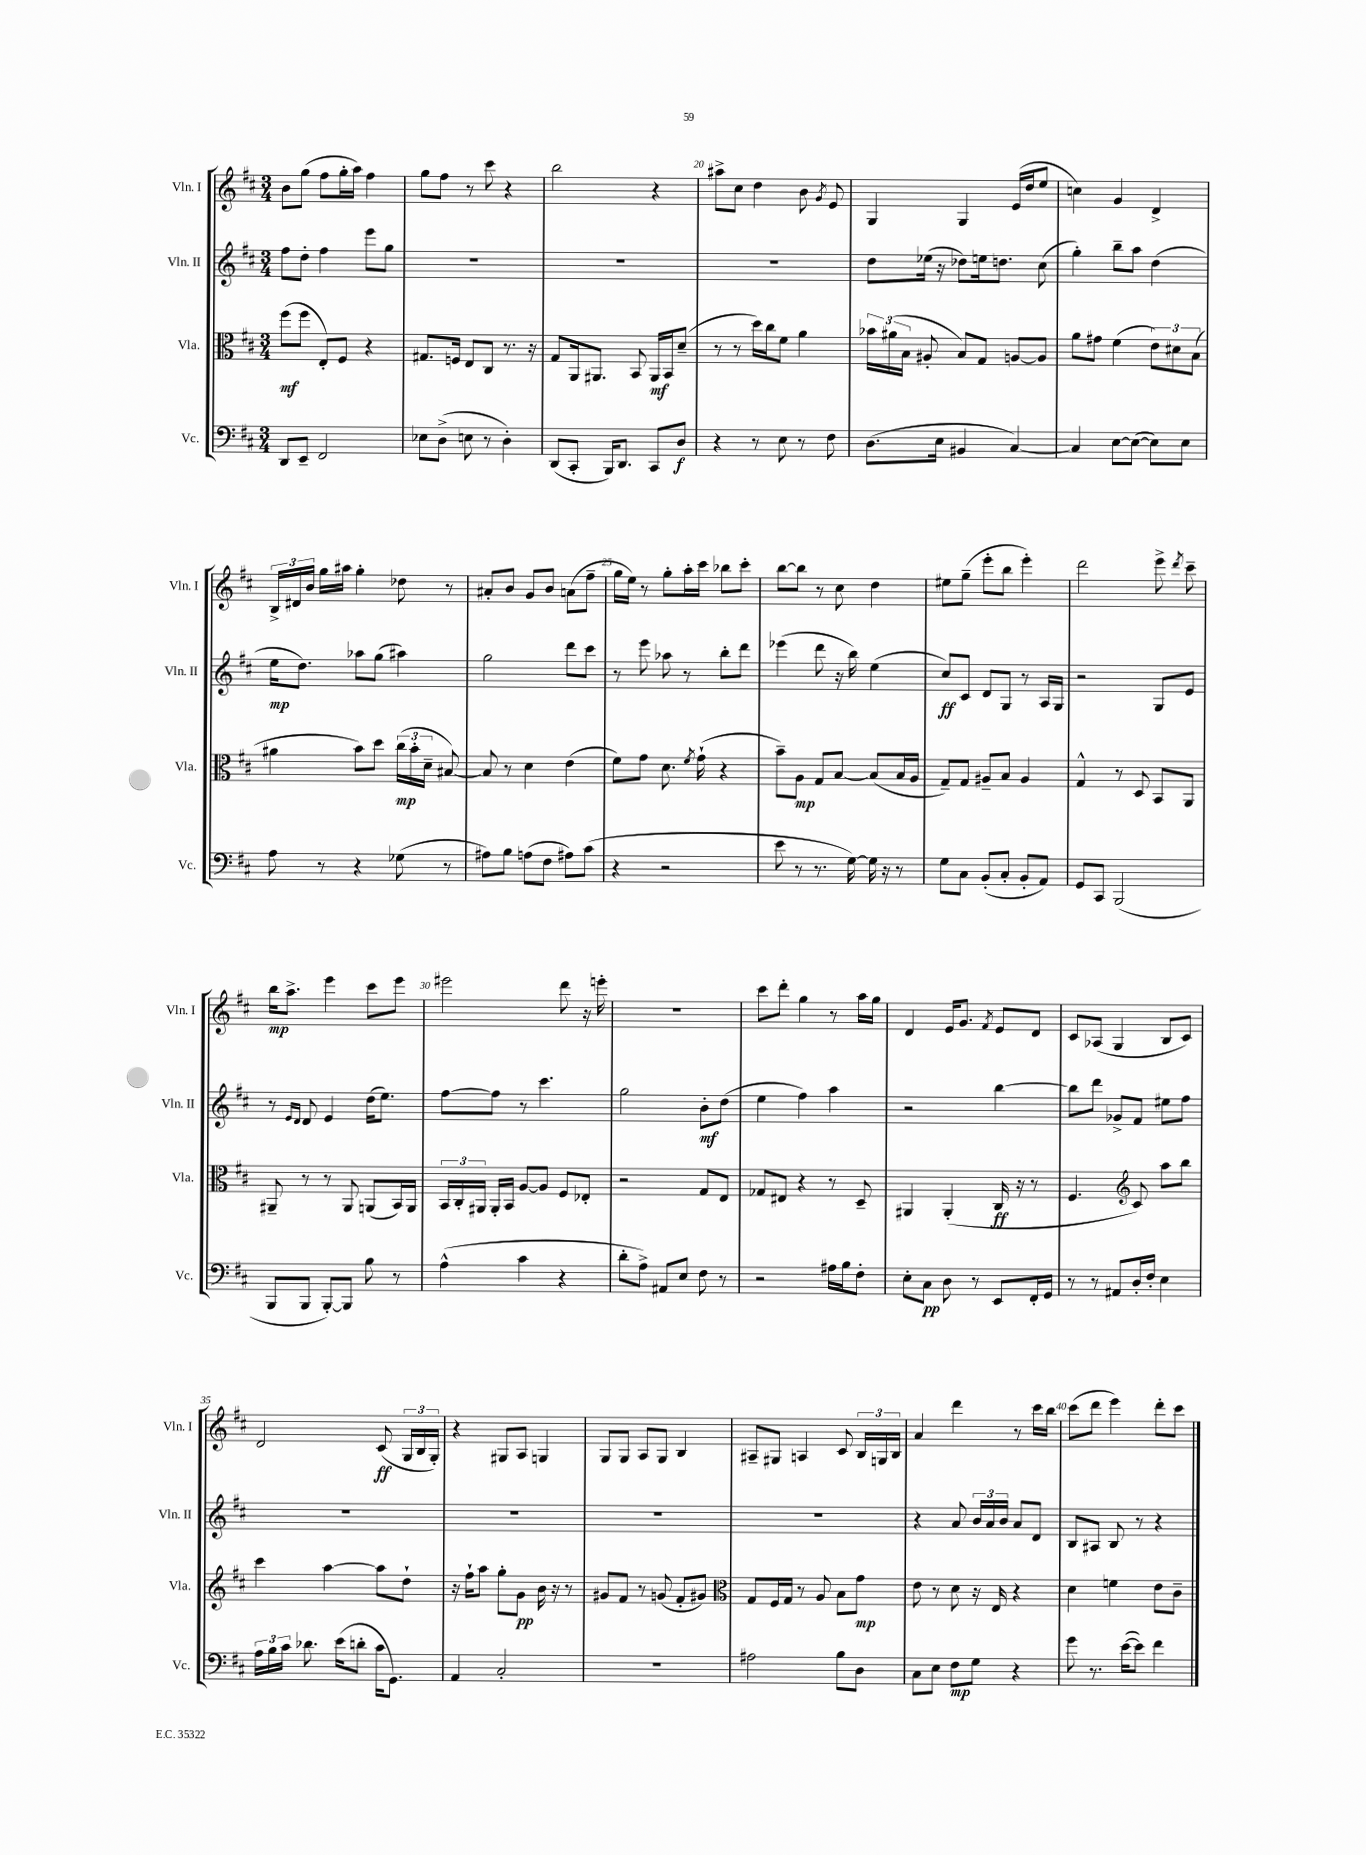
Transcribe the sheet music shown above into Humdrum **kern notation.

**kern	**dynam	**kern	**dynam	**kern	**dynam	**kern	**dynam
*part4	*part4	*part3	*part3	*part2	*part2	*part1	*part1
*staff4	*staff4	*staff3	*staff3	*staff2	*staff2	*staff1	*staff1
*I"Vc.	*	*I"Vla.	*	*I"Vln. II	*	*I"Vln. I	*
*I'Vc.	*	*I'Vla.	*	*I'Vln. II	*	*I'Vln. I	*
*clefF4	*	*clefC3	*	*clefG2	*	*clefG2	*
*k[f#c#]	*	*k[f#c#]	*	*k[f#c#]	*	*k[f#c#]	*
*M3/4	*	*M3/4	*	*M3/4	*	*M3/4	*
=17	=17	=17	=17	=17	=17	=17	=17
8DD/L	.	(8ff#\L	mf	8ff#\L	.	8b\L	.
8EE~/J	.	8ff#\J	.	8dd'\J	.	(8gg\J	.
2FF#/	.	8E'/L)	.	4ff#\	.	8ff#\L	.
.	.	8F#/J	.	.	.	16gg'\L	.
.	.	.	.	.	.	16aa\JJ)	.
.	.	4r	.	8eee\L	.	4ff#\	.
.	.	.	.	8gg\J	.	.	.
=18	=18	=18	=18	=18	=18	=18	=18
8E-X\L	.	8.G#X/L	.	2.r	.	8gg\L	.
(8D^\J	.	.	.	.	.	8ff#\J	.
.	.	16Fn/Jk	.	.	.	.	.
8En\	.	8E/L	.	.	.	8r	.
8r	.	8C#/J	.	.	.	8ccc#\	.
4D'\)	.	8.r	.	.	.	4r	.
.	.	16r	.	.	.	.	.
=19	=19	=19	=19	=19	=19	=19	=19
(8DD/L	.	8G/L	.	2.r	.	2bb\	.
8CC#'/J	.	16AA/k	.	.	.	.	.
.	.	8.AA#X/J	.	.	.	.	.
16BBB/KL)	.	.	.	.	.	.	.
8.DD/J	.	.	.	.	.	.	.
.	.	8BB/	.	.	.	.	.
8CC#/L	.	16AA#/LL	mf	.	.	4r	.
.	.	16BB/J	.	.	.	.	.
8D/J	f	(8d~/J	.	.	.	.	.
=20	=20	=20	=20	=20	=20	=20	=20
4r	.	8r	.	2.r	.	8aa#X^\L	.
.	.	8r	.	.	.	8cc#\J	.
8r	.	16dd\LL)	.	.	.	4dd\	.
.	.	16cc#\J	.	.	.	.	.
8E\	.	8f#\J	.	.	.	.	.
8r	.	4a\	.	.	.	8b\	.
.	.	.	.	.	.	8qg/	.
8F#\	.	.	.	.	.	8e/	.
=21	=21	=21	=21	=21	=21	=21	=21
(8.D\L	.	24b-X\LL	.	8dd\L	.	4G/	.
.	.	(24a#X\	.	.	.	.	.
.	.	24B\JJ	.	.	.	.	.
.	.	8A#X'/	.	(16ee-X\Jk	.	.	.
16E\Jk	.	.	.	16r	.	.	.
4BB#X/	.	8B/L)	.	8dd-X\L)	.	4G/	.
.	.	8G/J	.	16een\k	.	.	.
.	.	.	.	8.ddn\J	.	.	.
[4C#/)	.	[8An/L	.	.	.	(16e/LL	.
.	.	.	.	.	.	16dd/J	.
.	.	8A/J]	.	(8cc#\	.	8ee/J	.
=22	=22	=22	=22	=22	=22	=22	=22
4C#/]	.	8a\L	.	4gg'\)	.	4ccn\)	.
.	.	8g#X\J	.	.	.	.	.
[8E\L	.	(4f#\	.	8bb~\L	.	4g/	.
(8E\J_	.	.	.	8aa\J	.	.	.
8E\L])	.	12e\L)	.	(4dd\	.	4d^/	.
.	.	12d#X\	.	.	.	.	.
8E\J	.	.	.	.	.	.	.
.	.	(12B\J	.	.	.	.	.
!!LO:LB:g=z
=23	=23	=23	=23	=23	=23	=23	=23
8A\	.	4a#X\	.	16ee\KL	mp	24B^/LL	.
.	.	.	.	.	.	24d#X/	.
.	.	.	.	8.dd\J)	.	.	.
.	.	.	.	.	.	24b/JJ	.
8r	.	.	.	.	.	16gg\LL	.
.	.	.	.	.	.	16aa#X\JJ	.
4r	.	8b\L)	.	8aa-X\L	.	4gg'\	.
.	.	8dd\J	.	(8gg\J	.	.	.
(8G-X\	.	(24cc#\LL	mp	4aa#X\)	.	8dd-X\	.
.	.	24b'\	.	.	.	.	.
.	.	24d~\JJ	.	.	.	.	.
8r	.	[8B#X/)	.	.	.	8r	.
=24	=24	=24	=24	=24	=24	=24	=24
8A#X\L)	.	8B#/]	.	2gg\	.	8a#X'/L	.
8B\J	.	8r	.	.	.	8b/J	.
(8An\L	.	4d\	.	.	.	8g/L	.
8F#\J	.	.	.	.	.	8b/J	.
8A#X\L)	.	(4e\	.	8ddd\L	.	(8an\L	.
(8c#\J	.	.	.	8ccc#\J	.	8ff#~\J	.
=25	=25	=25	=25	=25	=25	=25	=25
4r	.	8f#\L)	.	8r	.	16gg\LL	.
.	.	.	.	.	.	16ee\JJ)	.
.	.	8g\J	.	8eee\	.	8r	.
2r	.	8.d\	.	8aa-X\	.	8gg'\L	.
.	.	.	.	8r	.	16aa'\L	.
.	.	8qf#/	.	.	.	.	.
.	.	(16g`\	.	.	.	16ccc#\JJ	.
.	.	4r	.	8bb'\L	.	8bb-X\L	.
.	.	.	.	8ddd\J	.	8ccc#'\J	.
=26	=26	=26	=26	=26	=26	=26	=26
8e\	.	8b~\L)	.	(4eee-X\	.	[8bb\L	.
8r	.	8A\J	mp	.	.	8bb\J]	.
8.r	.	8G/L	.	8ddd\	.	8r	.
.	.	[8B/J	.	16r	.	8cc#\	.
[16G\)	.	.	.	16bb\)	.	.	.
16G\]	.	(8B/L]	.	(4ee\	.	4dd\	.
16r	.	.	.	.	.	.	.
8r	.	16B/L	.	.	.	.	.
.	.	16A/JJ	.	.	.	.	.
=27	=27	=27	=27	=27	=27	=27	=27
8G\L	.	8G~/L)	.	8cc#/L)	ff	8ee#X\L	.
8C#\J	.	8G/J	.	8c#/J	.	(8gg~\J	.
(8BB'/L	.	8A#X~/L	.	8d/L	.	8eee'\L	.
8C#'/J	.	8B/J	.	8G/J	.	8bb\J	.
8BB'/L	.	4A#/	.	8r	.	4eee'\)	.
8AA/J)	.	.	.	16A/LL	.	.	.
.	.	.	.	16G/JJ	.	.	.
=28	=28	=28	=28	=28	=28	=28	=28
8GG/L	.	4G^^/	.	2r	.	2ddd\	.
8CC#/J	.	.	.	.	.	.	.
(2BBB/	.	8r	.	.	.	.	.
.	.	8D/	.	.	.	.	.
.	.	8BB/L	.	8G/L	.	8eee^\	.
.	.	.	.	.	.	8qddd/	.
.	.	8AA/J	.	8e/J	.	8ccc#~\	.
!!LO:LB:g=z
=29	=29	=29	=29	=29	=29	=29	=29
8BBB/L	.	8AA#X~/	.	8r	.	16bb\KL	mp
.	.	.	.	.	.	8.aa^\J	.
.	.	.	.	16qqe/LL	.	.	.
.	.	.	.	16qqd/JJ	.	.	.
8BBB/J	.	8r	.	8d/	.	.	.
[8BBB'/L)	.	8r	.	4e/	.	4eee\	.
8BBB/J]	.	8AA#/	.	.	.	.	.
8B\	.	(8AAn/L	.	(16dd\KL	.	8ccc#\L	.
.	.	.	.	8.ee\J)	.	.	.
8r	.	16BB/L)	.	.	.	8eee\J	.
.	.	16AA/JJ	.	.	.	.	.
=30	=30	=30	=30	=30	=30	=30	=30
(4A^^\	.	24BB/LL	.	[8ff#\L	.	2eee#X\	.
.	.	24C#'/	.	.	.	.	.
.	.	24AA#X/JJ	.	.	.	.	.
.	.	16AA#'/LL	.	8ff#\J]	.	.	.
.	.	16BB/JJ	.	.	.	.	.
4c#\	.	[8A/L	.	8r	.	.	.
.	.	8A/J]	.	4.ccc#\	.	.	.
4r	.	8F#/L	.	.	.	8ddd\	.
.	.	8E-X'/J	.	.	.	16r	.
.	.	.	.	.	.	16eeen'\	.
=31	=31	=31	=31	=31	=31	=31	=31
8d'\L	.	2r	.	2gg\	.	2.r	.
8A^\J)	.	.	.	.	.	.	.
8AA#X/L	.	.	.	.	.	.	.
8E/J	.	.	.	.	.	.	.
8F#\	.	8G/L	.	8b'\L	mf	.	.
8r	.	8E/J	.	(8dd\J	.	.	.
=32	=32	=32	=32	=32	=32	=32	=32
2r	.	8G-X/L	.	4ee\	.	8ccc#\L	.
.	.	8E#X/J	.	.	.	8ddd'\J	.
.	.	4r	.	4ff#\)	.	4gg\	.
16A#X\LL	.	8r	.	4aa\	.	8r	.
16B\J	.	.	.	.	.	.	.
8F#'\J	.	8D~/	.	.	.	16aa\LL	.
.	.	.	.	.	.	16gg\JJ	.
=33	=33	=33	=33	=33	=33	=33	=33
8E'\L	.	4AA#X/	.	2r	.	4d/	.
8C#\J	pp	.	.	.	.	.	.
8D\	.	(4AA#'/	.	.	.	16e/KL	.
.	.	.	.	.	.	8.g/J	.
8r	.	.	.	.	.	.	.
.	.	.	.	.	.	8qf#/	.
8EE/L	.	16C#/	ff	[4bb\	.	8e/L	.
.	.	16r	.	.	.	.	.
16FF#'/L	.	8r	.	.	.	8d/J	.
16GG/JJ	.	.	.	.	.	.	.
=34	=34	=34	=34	=34	=34	=34	=34
8r	.	4.F#/	.	8bb\L]	.	8c#/L	.
8r	.	.	.	8ddd\J	.	(8A-X/J	.
8AA#X/L	.	.	.	8g-X^/L	.	4G/	.
*	*	*clefG2	*	*	*	*	*
16D'/L	.	8c#/)	.	8f#/J	.	.	.
16F#'/JJ	.	.	.	.	.	.	.
4E\	.	8aa\L	.	8ee#X\L	.	8B/L	.
.	.	8bb\J	.	8ff#\J	.	8c#/J)	.
!!LO:LB:g=z
=35	=35	=35	=35	=35	=35	=35	=35
24A\LL	.	4ccc#\	.	2.r	.	2d/	.
24B\	.	.	.	.	.	.	.
24c#\JJ	.	.	.	.	.	.	.
8.d-X\	.	.	.	.	.	.	.
.	.	[4aa\	.	.	.	.	.
(16e\KL	.	.	.	.	.	.	.
8dn'\J	.	.	.	.	.	.	.
16c#\KL	.	8aa\L]	.	.	.	(8c#/	ff
8.GG\J)	.	.	.	.	.	.	.
.	.	8dd`\J	.	.	.	24G/LL	.
.	.	.	.	.	.	24B/	.
.	.	.	.	.	.	24G'/JJ)	.
=36	=36	=36	=36	=36	=36	=36	=36
4AA/	.	16r	.	2.r	.	4r	.
.	.	16ff#`\KL	.	.	.	.	.
.	.	8aa\J	.	.	.	.	.
2C#'/	.	8gg'\L	.	.	.	8G#X/L	.
.	.	8g\J	pp	.	.	8A/J	.
.	.	16b\	.	.	.	4Gn/	.
.	.	16r	.	.	.	.	.
.	.	8r	.	.	.	.	.
=37	=37	=37	=37	=37	=37	=37	=37
2.r	.	8g#X/L	.	2.r	.	8G/L	.
.	.	8f#/J	.	.	.	8G/J	.
.	.	8r	.	.	.	8A/L	.
.	.	(8gn/	.	.	.	8G/J	.
.	.	8f#'/L	.	.	.	4B/	.
.	.	8g#X/J)	.	.	.	.	.
=38	=38	=38	=38	=38	=38	=38	=38
*	*	*clefC3	*	*	*	*	*
2A#X\	.	8G/L	.	2.r	.	8A#X~/L	.
.	.	16F#/L	.	.	.	8G#X/J	.
.	.	16G/JJ	.	.	.	.	.
.	.	8r	.	.	.	4An/	.
.	.	8A/	.	.	.	.	.
8B\L	.	8B\L	.	.	.	8c#/	.
8D\J	.	8g\J	mp	.	.	24B/LL	.
.	.	.	.	.	.	24Gn/	.
.	.	.	.	.	.	24B/JJ	.
=39	=39	=39	=39	=39	=39	=39	=39
8C#\L	.	8e\	.	4r	.	4a/	.
8E\J	.	8r	.	.	.	.	.
8F#\L	mp	8d\	.	8a/	.	4ddd\	.
8G\J	.	16r	.	24b/LL	.	.	.
.	.	.	.	24a/	.	.	.
.	.	16E/	.	.	.	.	.
.	.	.	.	24b/JJ	.	.	.
4r	.	4r	.	8a/L	.	8r	.
.	.	.	.	8d/J	.	16ccc#\LL	.
.	.	.	.	.	.	16bb\JJ	.
=40	=40	=40	=40	=40	=40	=40	=40
8g\	.	4d\	.	8B/L	.	(8ccc#\L	.
8.r	.	.	.	8A#X/J	.	8ddd\J	.
.	.	4fn\	.	8B/	.	4eee\)	.
([16e\KL	.	.	.	.	.	.	.
8e\J])	.	.	.	8r	.	.	.
4f#\	.	8e\L	.	4r	.	8ddd'\L	.
.	.	8c#~\J	.	.	.	8ccc#\J	.
==	==	==	==	==	==	==	==
*-	*-	*-	*-	*-	*-	*-	*-
